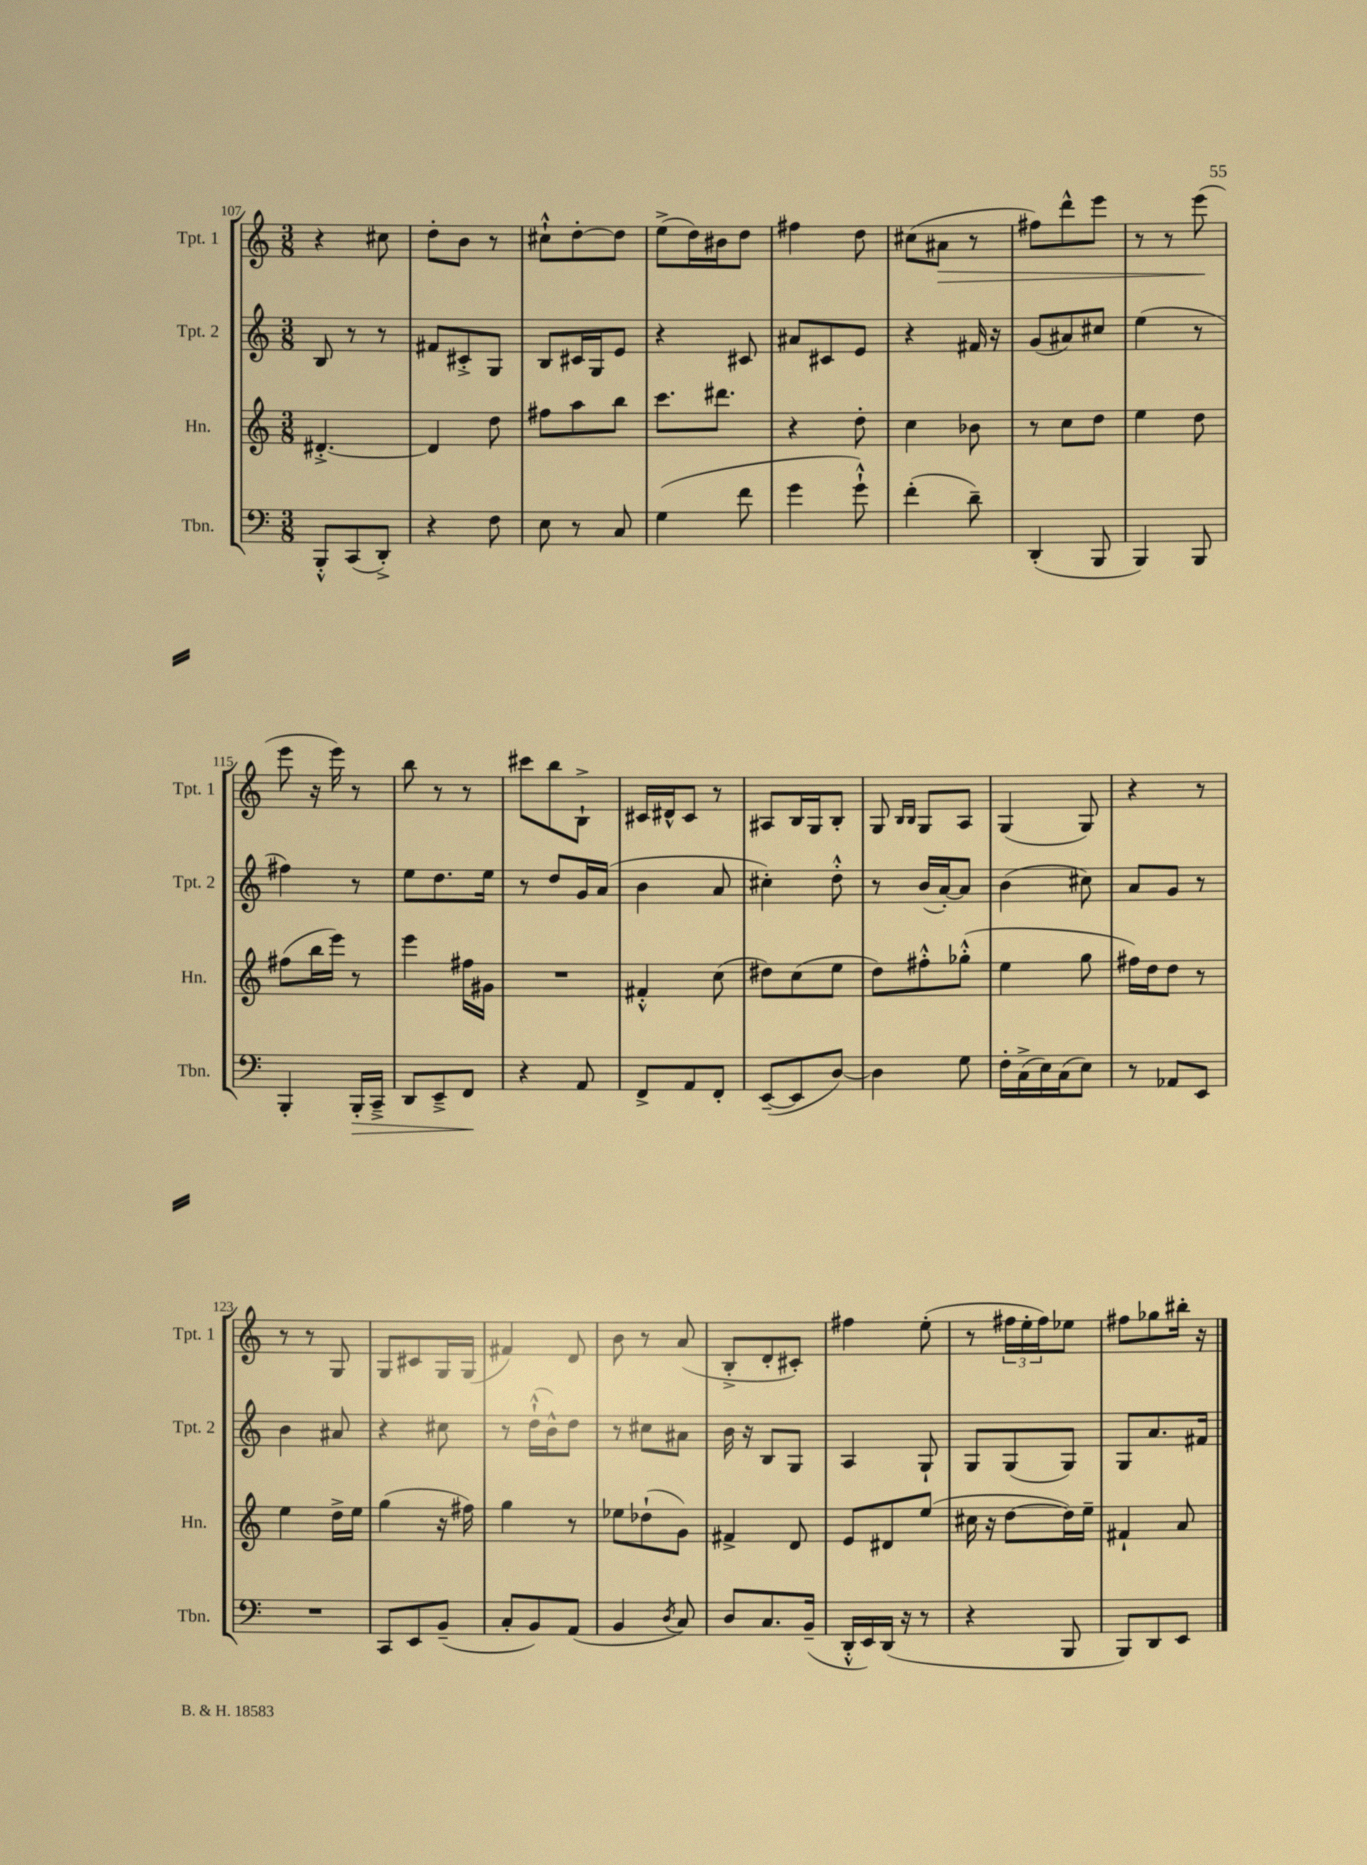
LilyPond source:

<<
\new StaffGroup <<
\new Staff = "s0" \with { instrumentName = "Tpt. 1" shortInstrumentName = "Tpt. 1" } {
    \clef treble \key c \major \numericTimeSignature \time 3/8
    r4 cis''8 |
    d''8-. b'8 r8 |
    cis''8-!-^ d''8~-. d''8 |
    e''8->( d''16) bis'16 d''8 |
    fis''4 d''8 |
    cis''8( ais'8\> r8 |
    fis''8) d'''8-^ e'''8 |
    r8 r8 e'''8\!( |
    e'''8 r16 e'''16) r8 |
    b''8 r8 r8 |
    cis'''8 b''8 b8-!-> |
    cis'16 dis'16-^ cis'8 r8 |
    ais8 b16 g16 b8-. |
    g8 \grace { b16 b16 } g8 a8 |
    g4( g8) |
    r4 r8 |
    r8 r8 g8 |
    g8 cis'8 g16 g16( |
    fis'4) d'8 |
    b'8 r8 a'8( |
    b8-.-> d'8-. cis'8-.) |
    fis''4 e''8-.( |
    r8 \tuplet 3/2 { fis''16 e''16-. fis''16) } ees''8 |
    fis''8 ges''8 bis''16-. r16 \bar "|." |
}
\new Staff = "s1" \with { instrumentName = "Tpt. 2" shortInstrumentName = "Tpt. 2" } {
    \clef treble \key c \major \numericTimeSignature \time 3/8
    b8 r8 r8 |
    fis'8 cis'8-.-> g8 |
    b8 cis'16 g16 e'8 |
    r4 cis'8 |
    ais'8 cis'8 e'8 |
    r4 fis'16 r16 |
    g'8( ais'8) cis''8 |
    e''4( r8 |
    fis''4) r8 |
    e''8 d''8. e''16 |
    r8 d''8 g'16 a'16( |
    b'4 a'8 |
    cis''4-.) d''8-.-^ |
    r8 b'16( a'16~-.) a'8 |
    b'4( cis''8) |
    a'8 g'8 r8 |
    b'4 ais'8 |
    r4 cis''8 |
    r8 d''16-!-^( b'16-^) d''8 |
    r8 cis''8 ais'8 |
    b'16 r16 b8 g8 |
    a4 g8-! |
    g8 g8( g8) |
    g8 a'8. fis'16 \bar "|." |
}
\new Staff = "s2" \with { instrumentName = "Hn." shortInstrumentName = "Hn." } {
    \clef treble \key c \major \numericTimeSignature \time 3/8
    dis'4.~-.-> |
    dis'4 d''8 |
    fis''8 a''8 b''8 |
    c'''8. dis'''8. |
    r4 d''8-. |
    c''4 bes'8 |
    r8 c''8 d''8 |
    e''4 d''8 |
    fis''8( b''16 e'''16) r8 |
    e'''4 fis''16 gis'16 |
    R4. |
    fis'4-.-^ c''8( |
    dis''8) c''8( e''8 |
    d''8) fis''8-.-^ ges''8-.-^( |
    e''4 g''8 |
    fis''16) d''16 d''8 r8 |
    e''4 d''16-> e''16 |
    g''4( r16 fis''16) |
    g''4 r8 |
    ees''8 des''8-!( g'8) |
    fis'4-> d'8 |
    e'8 dis'8 e''8( |
    cis''16 r16 d''8~ d''16) e''16-- |
    fis'4-! a'8 \bar "|." |
}
\new Staff = "s3" \with { instrumentName = "Tbn." shortInstrumentName = "Tbn." } {
    \clef bass \key c \major \numericTimeSignature \time 3/8
    b,,8-.-^ c,8( d,8-.->) |
    r4 f8 |
    e8 r8 c8 |
    g4( f'8 |
    g'4 g'8-!-^) |
    f'4-.( d'8--) |
    d,4-.( b,,8 |
    b,,4) b,,8 |
    b,,4-. b,,16-.\> c,16---> |
    d,8 e,8---> f,8\! |
    r4 a,8 |
    f,8-> a,8 f,8-. |
    e,8~--( e,8 d8~) |
    d4 g8 |
    f16-. c16->( e16) c16( e8) |
    r8 aes,8 e,8 |
    R4. |
    c,8 e,8 b,8--( |
    c8-. b,8) a,8( |
    b,4 \acciaccatura { d8 } c8) |
    d8 c8. b,16--( |
    d,16-.-^ e,16) d,16( r16 r8 |
    r4 b,,8 |
    b,,8) d,8 e,8 \bar "|." |
}
>>
>>
\layout { \context { \Score currentBarNumber = #107 } }
